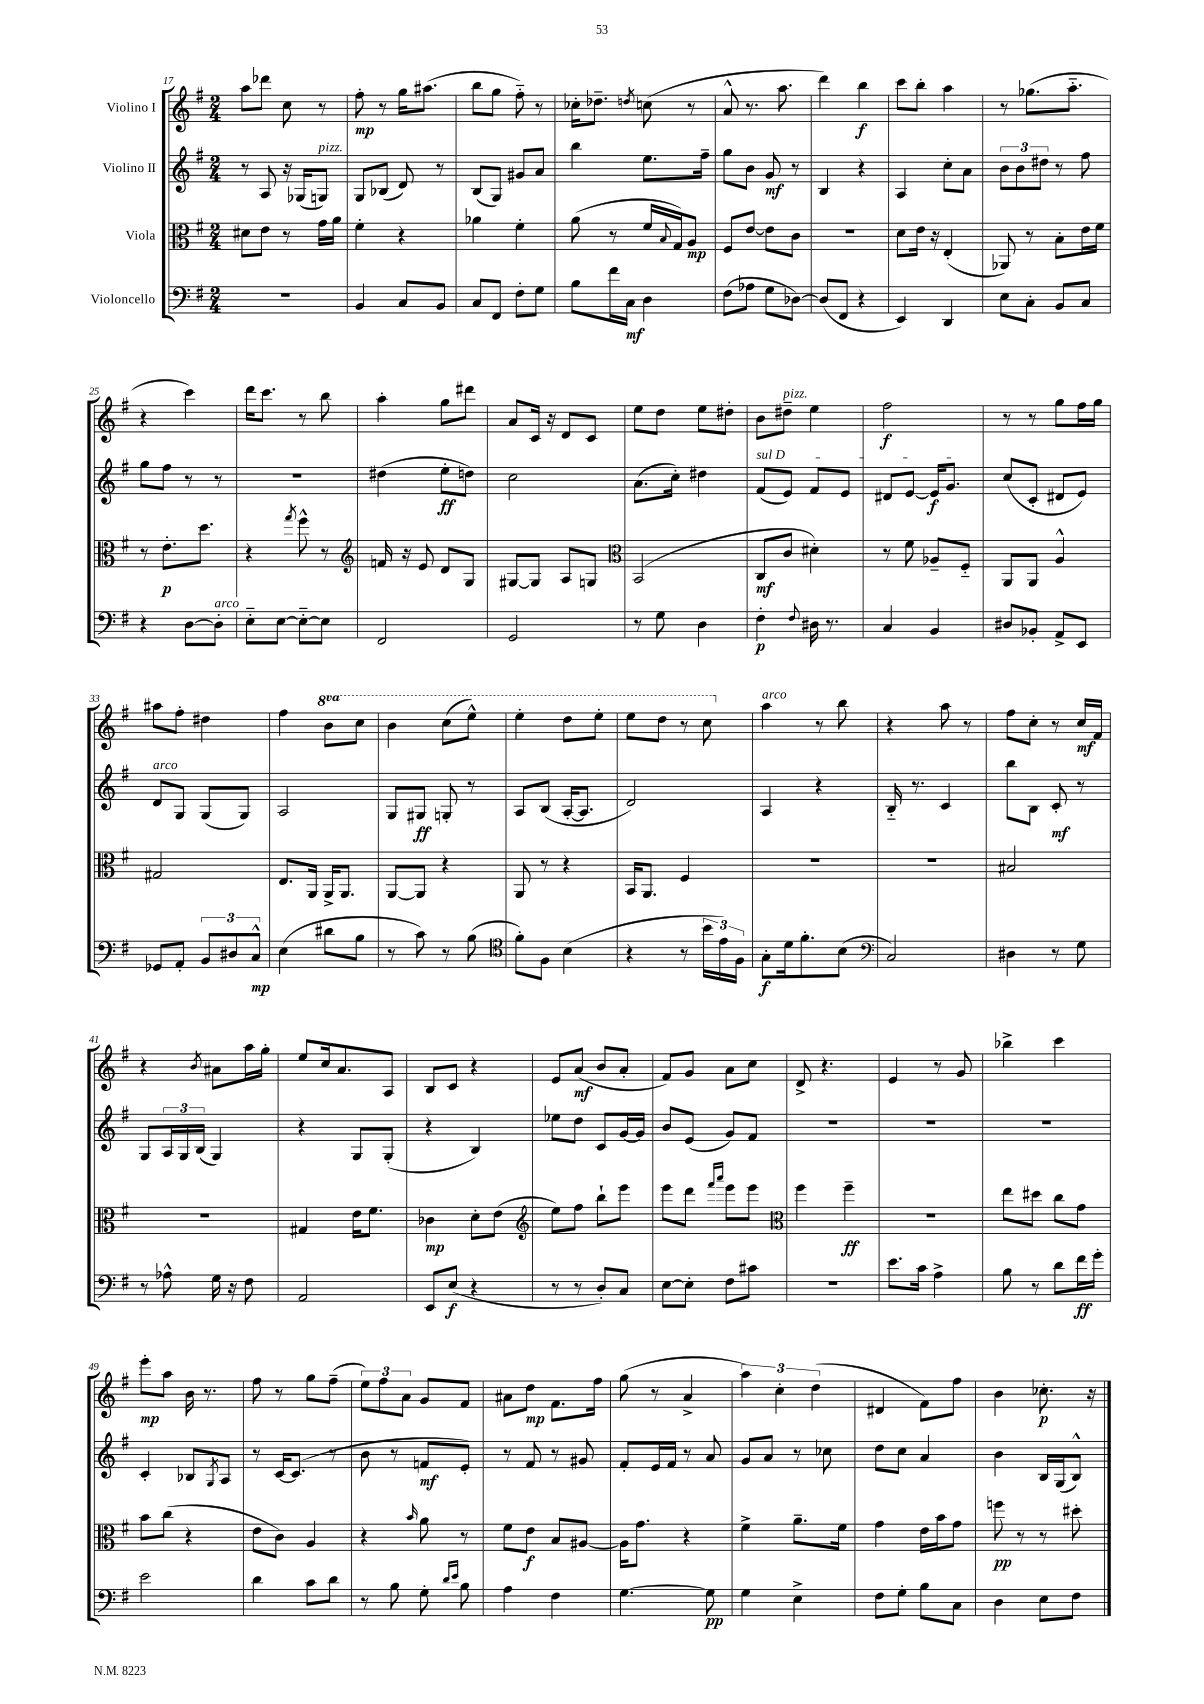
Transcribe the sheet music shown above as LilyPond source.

<<
\new StaffGroup <<
\new Staff = "s0" \with { instrumentName = "Violino I" } {
    \clef treble \key g \major \numericTimeSignature \time 2/4 \set Staff.ottavationMarkups = #ottavation-simple-ordinals
    a''8 des'''8 c''8 r8 |
    fis''8-.\mp r8 g''16 ais''8.( |
    b''8 g''8 fis''8-_) r8 |
    ces''16-. des''8.-- \acciaccatura { d''8 } c''8( r8 |
    a'8-^ r8. a''8. |
    d'''4) b''4\f |
    c'''8 b''8-. a''4 |
    r8 ges''8.( a''8.-_ |
    r4 c'''4) |
    d'''16 c'''8. r8 b''8 |
    a''4-. g''8 dis'''8 |
    a'8 c'16 r16 d'8 c'8 |
    e''8 d''8 e''8 dis''8-. |
    b'8 dis''8--^\markup { \italic "pizz." } e''4 |
    fis''2\f |
    r8 r8 g''8 fis''16 g''16 |
    ais''8 fis''8-. dis''4 |
    fis''4 \ottava #1 b''8 c'''8 |
    b''4 c'''8( e'''8-^) |
    e'''4-. d'''8 e'''8-. |
    e'''8 d'''8 r8 c'''8 \ottava #0 |
    a''4^\markup { \italic "arco" } r8 b''8 |
    r4 a''8 r8 |
    fis''8 c''8-. r8 c''16\mf fis'16 |
    r4 \acciaccatura { b'8 } ais'8 a''16 g''16-. |
    e''8 c''16 a'8. a8 |
    b8 c'8 r4 |
    e'8 a'8\mf( b'8 a'8-. |
    fis'8) g'8 a'8 c''8 |
    d'8-> r4. |
    e'4 r8 g'8 |
    bes''4-> c'''4 |
    e'''8-.\mp a''8 b'16 r8. |
    fis''8 r8 g''8 fis''8--( |
    \tuplet 3/2 { e''8) fis''8 a'8 } g'8 fis'8 |
    ais'8 d''8\mp fis'8. fis''16 |
    g''8( r8 a'4-> |
    \tuplet 3/2 { a''4) c''4-. d''4( } |
    dis'4 fis'8) fis''8 |
    b'4 ces''8.-.\p r16 \bar "|." |
}
\new Staff = "s1" \with { instrumentName = "Violino II" } {
    \clef treble \key g \major \numericTimeSignature \time 2/4
    r8 a8 r16 ges16( g8^\markup { \italic "pizz." }) |
    g8 bes8( d'8) r8 |
    b8( g8) gis'8 a'8 |
    b''4 e''8. fis''16-- |
    g''8 b'8 g'8\mf r8 |
    b4 r4 |
    a4 c''8-. a'8 |
    \tuplet 3/2 { b'8 b'8 dis''8 } r8 fis''8 |
    g''8 fis''8 r8 r8 |
    R2 |
    dis''4( e''8-.\ff d''8) |
    c''2 |
    a'8.( c''16-.) dis''4 |
    \once \override TextSpanner.bound-details.left.text = \markup { \italic "sul D" } fis'8\startTextSpan( e'8) fis'8 e'8 |
    dis'8 e'8~ e'16\f g'8.\stopTextSpan |
    c''8( c'8-. dis'8 e'8) |
    d'8^\markup { \italic "arco" } g8 g8( g8) |
    a2 |
    g8 gis8\ff g8-. r8 |
    a8 b8( a16~-. a8. |
    d'2) |
    a4 r4 |
    b16-_ r8. c'4 |
    b''8 b8 c'8-.\mf r8 |
    g8 \tuplet 3/2 { a16 g16 b16( } g4) |
    r4 g8 g8-.( |
    r4 b4) |
    ees''8 d''8 c'8 g'16~ g'16 |
    b'8 e'8( g'8) fis'8 |
    R2 |
    R2 |
    R2 |
    c'4-. bes8 \acciaccatura { g8 } a8 |
    r8 c'16~ c'8.( r8 |
    b'8 r8 f'8\mf e'8-.) |
    r8 fis'8 r8 gis'8 |
    fis'8-. e'16 fis'16 r8 a'8 |
    g'8 a'8 r8 ces''8 |
    d''8 c''8 a'4 |
    b'4 b16 g16( b8-^) \bar "|." |
}
\new Staff = "s2" \with { instrumentName = "Viola" } {
    \clef alto \key g \major \numericTimeSignature \time 2/4
    dis'8 e'8 r8 g'16 a'16 |
    fis'4-. r4 |
    aes'4 fis'4-. |
    a'8( r8 fis'16 \appoggiatura { b8 } g16) a8\mp |
    fis8 e'8~ e'8 c'8 |
    R2 |
    d'8 e'16 r16 e4-.( |
    aes,8) r8 b8-. e'16 fis'16 |
    r8 e'8.-.\p d''8. |
    r4 \acciaccatura { g''8 } fis''8-^ r8 |
    \clef treble f'16 r16 e'8 d'8 g8 |
    gis8~ gis8 a8 g8 |
    \clef alto b,2( |
    c8\mf c'8 dis'4-.) |
    r8 fis'8 aes8-- fis8-_ |
    a,8 a,8 a4-^ |
    gis2 |
    e8. a,16 a,16-> a,8. |
    a,8~ a,8 r4 |
    a,8 r8 r4 |
    b,16 a,8. fis4 |
    R2 |
    R2 |
    bis2 |
    r2 |
    gis4 e'16 fis'8. |
    ces'4\mp d'8-. e'8( |
    \clef treble e''8) fis''8 b''8-! e'''8 |
    e'''8 d'''8 \grace { fis'''16 a'''16 } e'''8 e'''8 |
    \clef alto fis''4 fis''4--\ff |
    R2 |
    e''8 dis''8 c''8 g'8 |
    b'8 c''8( r4 |
    e'8 c'8) a4 |
    r4 \grace { b'16 } a'8 r8 |
    fis'8 e'8\f b8 ais8~ |
    ais16 g'8. r4 |
    fis'4-> a'8.-- fis'16 |
    g'4 e'16 b'16 g'8 |
    f''8\pp r8 r8 dis''8-. \bar "|." |
}
\new Staff = "s3" \with { instrumentName = "Violoncello" } {
    \clef bass \key g \major \numericTimeSignature \time 2/4
    r2 |
    b,4 c8 b,8 |
    c8 fis,8 fis8-. g8 |
    b8 fis'16 c16\mf d4 |
    fis8( aes8 g8 des8~) |
    des8( fis,8 r4 |
    e,4) d,4 |
    e8 c8-. b,8 c8 |
    r4 d8~ d8-.^\markup { \italic "arco" } |
    e8-_ e8~ e8~-_ e8 |
    fis,2 |
    g,2 |
    r8 g8 d4 |
    fis4-.\p \appoggiatura { fis8 } dis16 r8. |
    c4 b,4 |
    dis8 bes,8-. a,8-> e,8 |
    ges,8 a,8-. \tuplet 3/2 { b,8 dis8 c8-^\mp } |
    e4( dis'8 b8 |
    r8 c'8) r8 b8( |
    \clef tenor fis'8-.) fis8 b4( |
    r4 r8 \tuplet 3/2 { b'16 e'16) fis16 } |
    g8-.\f d'16 fis'8.-. b8( |
    \clef bass c2) |
    dis4 r8 g8 |
    r8 aes8-^ g16 r16 fis8 |
    a,2 |
    e,8 e8\f( r4 |
    r8 r8 d8-.) c8 |
    e8~ e8-. fis8 cis'8 |
    R2 |
    e'8. c'16 a4-> |
    b8 r8 d'8 fis'16\ff g'16-. |
    e'2 |
    d'4 c'8 d'8 |
    r8 b8 g8-. \grace { d'16 e'16 } b8 |
    a4 fis4 |
    g4.~ g8\pp |
    g4 e4-> |
    fis8 g8-. b8 c8 |
    d4 e8 fis8 \bar "|." |
}
>>
>>
\layout { \context { \Score currentBarNumber = #17 } }
